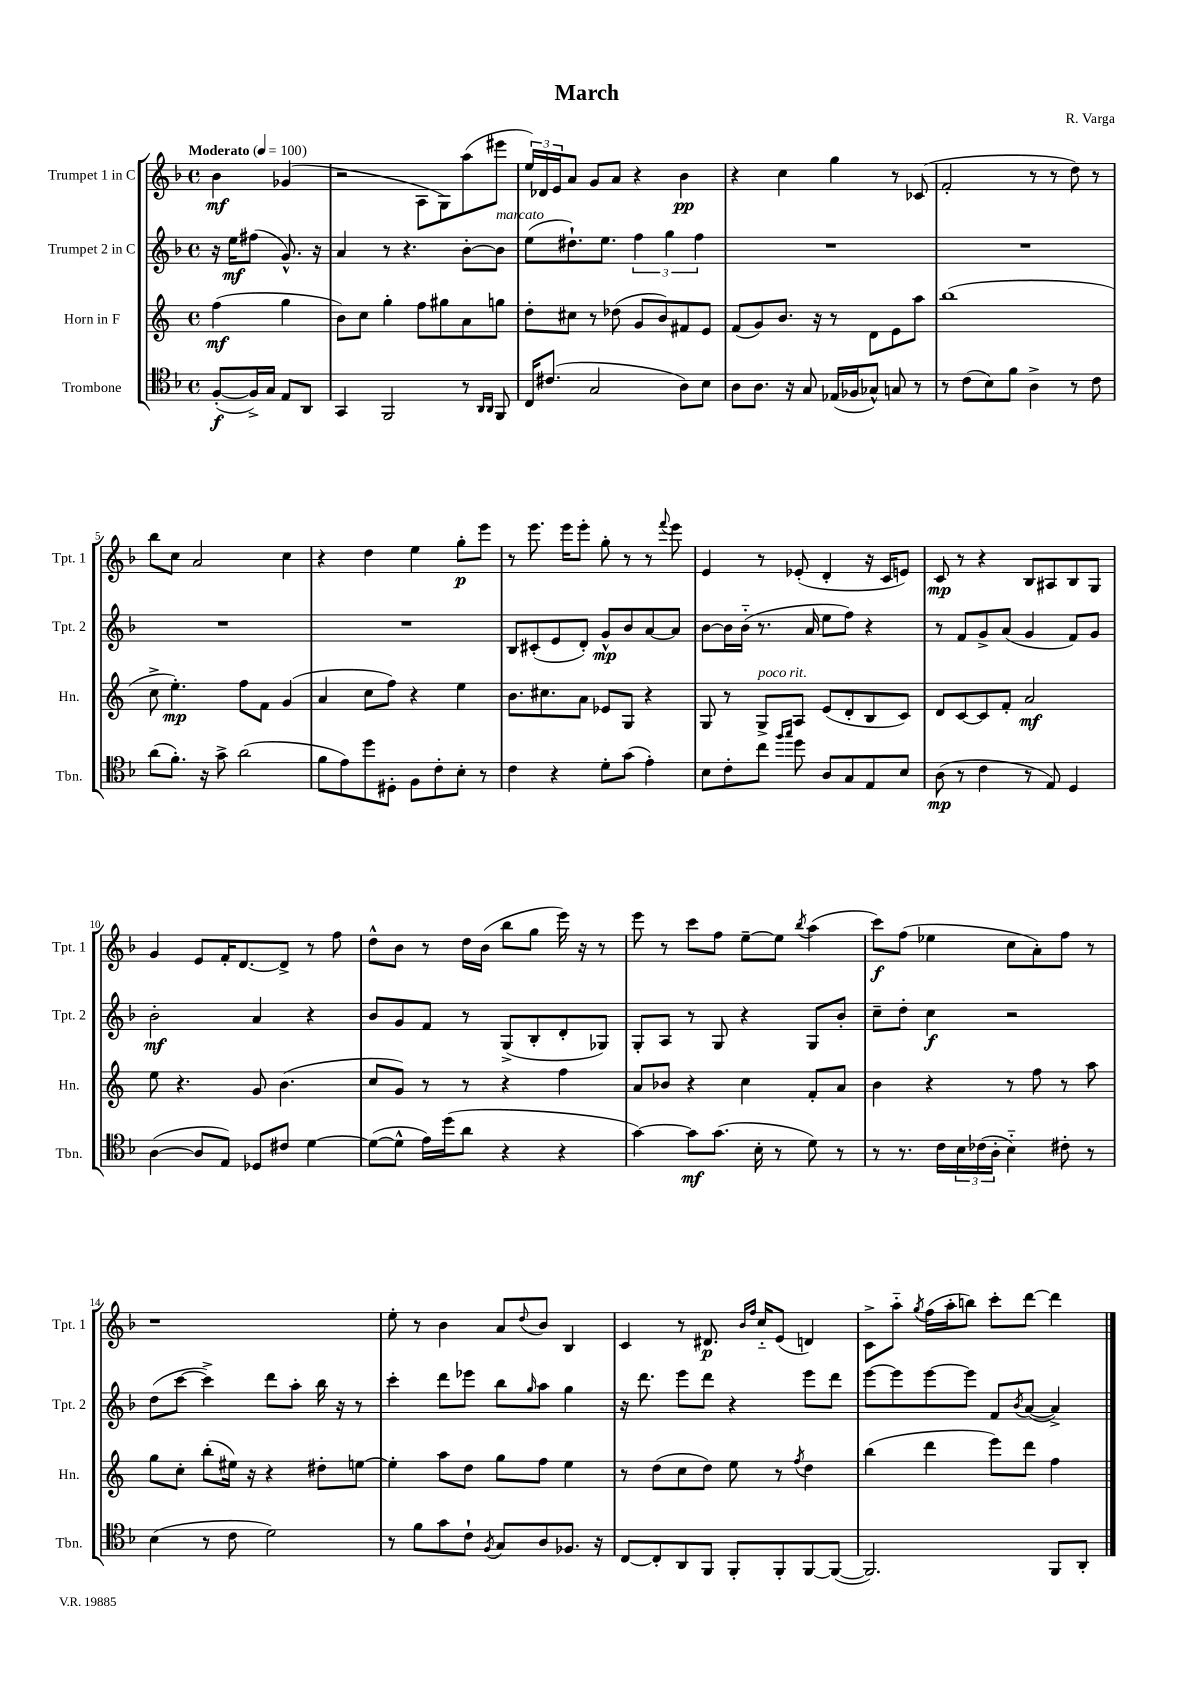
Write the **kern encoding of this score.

**kern	**dynam	**kern	**dynam	**kern	**dynam	**kern	**dynam
*part4	*part4	*part3	*part3	*part2	*part2	*part1	*part1
*staff4	*staff4	*staff3	*staff3	*staff2	*staff2	*staff1	*staff1
*I"Trombone	*	*I"Horn in F	*	*I"Trumpet 2 in C	*	*I"Trumpet 1 in C	*
*I'Tbn.	*	*I'Hn.	*	*I'Tpt. 2	*	*I'Tpt. 1	*
*clefC4	*	*clefG2	*	*clefG2	*	*clefG2	*
*k[b-]	*	*k[]	*	*k[b-]	*	*k[b-]	*
*M4/4	*	*M4/4	*	*M4/4	*	*M4/4	*
*met(c)	*	*met(c)	*	*met(c)	*	*met(c)	*
*MM100	*	*MM100	*	*MM100	*	*MM100	*
=	=	=	=	=	=	=	=
!	!	!	!	!	!	!LO:TX:a:B:t=Moderato	!
([8F'/L	f	(4ff\	mf	16r	.	4b-\	mf
.	.	.	.	16ee\KL	mf	.	.
16F^/L])	.	.	.	(8ff#X\J	.	.	.
16G/JJ	.	.	.	.	.	.	.
8E/L	.	4gg\	.	8.g^^/)	.	(4g-X/	.
8AA/J	.	.	.	.	.	.	.
.	.	.	.	16r	.	.	.
=1	=1	=1	=1	=1	=1	=1	=1
4GG/	.	8b\L)	.	4a/	.	2r	.
.	.	8cc\J	.	.	.	.	.
2FF/	.	4gg'\	.	8r	.	.	.
.	.	.	.	4.r	.	.	.
.	.	8ff\L	.	.	.	8A\L	.
.	.	8gg#X\	.	.	.	8G\)	.
8r	.	8a\	.	[8b-'\L	.	(8aa\	.
16qqAA/LL	.	.	.	.	.	.	.
16qqAA/JJ	.	.	.	.	.	.	.
!	!	!	!	!LO:TX:a:i:t=marcato	!	!	!
8FF/	.	8ggn\J	.	8b-\J]	.	8eee#X\J	.
=2	=2	=2	=2	=2	=2	=2	=2
16C/KL	.	8dd'\L	.	(8ee\L	.	24ee/LL)	.
.	.	.	.	.	.	24d-X/	.
(8.c#X/J	.	.	.	.	.	.	.
.	.	.	.	.	.	24e/J	.
.	.	8cc#X\J	.	8.dd#X`\)	.	8a/J	.
2G/	.	8r	.	.	.	8g/L	.
.	.	.	.	8.ee\J	.	.	.
.	.	(8dd-X\	.	.	.	8a/J	.
.	.	8g/L	.	6ff\	.	4r	.
.	.	8b/)	.	.	.	.	.
.	.	.	.	6gg\	.	.	.
8A\L)	.	8f#X/	.	.	.	4b-\	pp
.	.	.	.	6ff\	.	.	.
8B-\J	.	8e/J	.	.	.	.	.
=3	=3	=3	=3	=3	=3	=3	=3
8A\L	.	(8f/L	.	1r	.	4r	.
8.A\J	.	8g/)	.	.	.	.	.
.	.	8.b/J	.	.	.	4cc\	.
16r	.	.	.	.	.	.	.
8G/	.	.	.	.	.	.	.
.	.	16r	.	.	.	.	.
(16E-X/LL	.	8r	.	.	.	4gg\	.
16F-X/J	.	.	.	.	.	.	.
8G-X^^/J)	.	8d\L	.	.	.	.	.
8Gn/	.	8e\	.	.	.	8r	.
8r	.	8aa\J	.	.	.	(8c-X/	.
=4	=4	=4	=4	=4	=4	=4	=4
8r	.	(1bb	.	1r	.	2f'/	.
(8c\L	.	.	.	.	.	.	.
8B-\)	.	.	.	.	.	.	.
8f\J	.	.	.	.	.	.	.
4A^\	.	.	.	.	.	8r	.
.	.	.	.	.	.	8r	.
8r	.	.	.	.	.	8dd\)	.
8c\	.	.	.	.	.	8r	.
!!LO:LB:g=z
=5	=5	=5	=5	=5	=5	=5	=5
(8a\L	.	8cc^\	.	1r	.	8bb-\L	.
8.f'\J)	.	4.ee'\)	mp	.	.	8cc\J	.
.	.	.	.	.	.	2a/	.
16r	.	.	.	.	.	.	.
8g^\	.	.	.	.	.	.	.
(2a\	.	8ff\L	.	.	.	.	.
.	.	8f\J	.	.	.	.	.
.	.	(4g/	.	.	.	4cc\	.
=6	=6	=6	=6	=6	=6	=6	=6
8f\L	.	4a/	.	1r	.	4r	.
8e\)	.	.	.	.	.	.	.
8dd\	.	8cc\L	.	.	.	4dd\	.
8D#X'\J	.	8ff\J)	.	.	.	.	.
8F\L	.	4r	.	.	.	4ee\	.
8c'\	.	.	.	.	.	.	.
8B-'\J	.	4ee\	.	.	.	8gg'\L	p
8r	.	.	.	.	.	8eee\J	.
=7	=7	=7	=7	=7	=7	=7	=7
4c\	.	8.b\L	.	8B-/L	.	8r	.
.	.	.	.	(8c#X'/	.	8.eee\	.
.	.	8.cc#X\	.	.	.	.	.
4r	.	.	.	8e/	.	.	.
.	.	.	.	.	.	16eee\KL	.
.	.	8a\J	.	8d'/J)	.	8eee'\J	.
8d'\L	.	8e-X/L	.	8g^^/L	mp	8gg'\	.
(8g\J	.	8G/J	.	8b-/	.	8r	.
4e'\)	.	4r	.	[8a/	.	8r	.
.	.	.	.	.	.	8qqfff/	.
.	.	.	.	8a/J]	.	8eee\	.
=8	=8	=8	=8	=8	=8	=8	=8
8B-\L	.	8G/	.	[8b-\L	.	4e/	.
8c'\	.	8r	.	16b-\L]	.	.	.
.	.	.	.	(16b-\JJ	.	.	.
!	!	!LO:TX:a:i:t=poco rit.	!	!	!	!	!
8cc\J	.	8G^/L	.	8.r	.	8r	.
16qqff/LL	.	.	.	.	.	.	.
16qqgg/JJ	.	.	.	.	.	.	.
8dd\	.	8A/J	.	.	.	(8e-X'/	.
.	.	.	.	16a/	.	.	.
8A/L	.	(8e/L	.	8ee\L	.	4d'/	.
8G/	.	8d'/	.	8ff\J)	.	.	.
8E/	.	8B/	.	4r	.	16r	.
.	.	.	.	.	.	16c/KL	.
8B-/J	.	8c/J)	.	.	.	8en/J)	.
=9	=9	=9	=9	=9	=9	=9	=9
(8A\	mp	8d/L	.	8r	.	8c/	mp
8r	.	[8c/	.	8f/L	.	8r	.
4c\	.	8c/]	.	8g^/	.	4r	.
.	.	8f'/J	.	(8a/J	.	.	.
8r	.	2a/	mf	4g/	.	8B-/L	.
8E/)	.	.	.	.	.	8A#X/	.
4D/	.	.	.	8f/L)	.	8B-/	.
.	.	.	.	8g/J	.	8G/J	.
!!LO:LB:g=z
=10	=10	=10	=10	=10	=10	=10	=10
([4A\	.	8ee\	.	2b-'\	mf	4g/	.
.	.	4.r	.	.	.	.	.
8A/L]	.	.	.	.	.	8e/L	.
8E/J)	.	.	.	.	.	16f'/K	.
.	.	.	.	.	.	[8.d/	.
8D-X/L	.	8g/	.	4a/	.	.	.
8c#X/J	.	(4.b\	.	.	.	8d^/J]	.
[4d\	.	.	.	4r	.	8r	.
.	.	.	.	.	.	8ff\	.
=11	=11	=11	=11	=11	=11	=11	=11
(8d\L_	.	8cc/L	.	8b-/L	.	8dd^^\L	.
8d^^\J]	.	8g/J)	.	8g/	.	8b-\J	.
16e\LL)	.	8r	.	8f/J	.	8r	.
(16dd\J	.	.	.	.	.	.	.
8a\J	.	8r	.	8r	.	16dd\LL	.
.	.	.	.	.	.	(16b-\JJ	.
4r	.	4r	.	(8G^/L	.	8bb-\L	.
.	.	.	.	8B-'/	.	8gg\J	.
4r	.	4ff\	.	8d'/	.	16eee\)	.
.	.	.	.	.	.	16r	.
.	.	.	.	8G-X/J)	.	8r	.
=12	=12	=12	=12	=12	=12	=12	=12
[4g\)	.	8a/L	.	8G'/L	.	8eee\	.
.	.	8b-X/J	.	8A/J	.	8r	.
8g\L]	mf	4r	.	8r	.	8ccc\L	.
(8.g\J	.	.	.	8G/	.	8ff\J	.
.	.	4cc\	.	4r	.	[8ee~\L	.
16B-'\	.	.	.	.	.	.	.
8r	.	.	.	.	.	8ee\J]	.
.	.	.	.	.	.	8qbb-/	.
8d\)	.	8f'/L	.	8G/L	.	(4aa\	.
8r	.	8a/J	.	8b-'/J	.	.	.
=13	=13	=13	=13	=13	=13	=13	=13
8r	.	4b\	.	8cc~\L	.	8ccc\L)	f
8.r	.	.	.	8dd'\J	.	(8ff\J	.
.	.	4r	.	4cc\	f	4ee-X\	.
16c\LL	.	.	.	.	.	.	.
24B-\	.	.	.	.	.	.	.
(24c-X\	.	.	.	.	.	.	.
24A'\JJ	.	.	.	.	.	.	.
4B-\)	.	8r	.	2r	.	8cc\L	.
.	.	8ff\	.	.	.	8a'\)	.
8c#X'\	.	8r	.	.	.	8ff\J	.
8r	.	8aa\	.	.	.	8r	.
!!LO:LB:g=z
=14	=14	=14	=14	=14	=14	=14	=14
(4B-\	.	8gg\L	.	(8dd\L	.	1r	.
.	.	8cc'\J	.	[8ccc\J	.	.	.
8r	.	(8bb'\L	.	4ccc^\])	.	.	.
8c\	.	16ee#X\Jk)	.	.	.	.	.
.	.	16r	.	.	.	.	.
2d\)	.	4r	.	8ddd\L	.	.	.
.	.	.	.	8aa'\J	.	.	.
.	.	8dd#X'\L	.	16bb-\	.	.	.
.	.	.	.	16r	.	.	.
.	.	[8een\J	.	8r	.	.	.
=15	=15	=15	=15	=15	=15	=15	=15
8r	.	4ee'\]	.	4ccc'\	.	8ee'\	.
8f\L	.	.	.	.	.	8r	.
8g\	.	8aa\L	.	8ddd\L	.	4b-\	.
8c`\J	.	8dd\J	.	8eee-X\J	.	.	.
8qF/	.	.	.	.	.	.	.
8G/L	.	8gg\L	.	8bb-\L	.	8a/L	.
.	.	.	.	16qqgg/	.	8qqdd/	.
8A/	.	8ff\J	.	8aa\J	.	8b-/J	.
8.F-X/J	.	4ee\	.	4gg\	.	4B-/	.
16r	.	.	.	.	.	.	.
=16	=16	=16	=16	=16	=16	=16	=16
[8C/L	.	8r	.	16r	.	4c/	.
.	.	.	.	8.ddd\	.	.	.
8C'/]	.	(8dd\L	.	.	.	.	.
8AA/	.	8cc\	.	8eee\L	.	8r	.
8FF/J	.	8dd\J)	.	8ddd\J	.	8.d#X/	p
8FF'/L	.	8ee\	.	4r	.	.	.
.	.	.	.	.	.	16qqb-/LL	.
.	.	.	.	.	.	16qqff/JJ	.
.	.	.	.	.	.	16cc/KL	.
8FF'/	.	8r	.	.	.	(8e/J	.
.	.	8qff/	.	.	.	.	.
[8FF/	.	4dd\	.	8eee\L	.	4dn/)	.
(8FF/J_	.	.	.	8ddd\J	.	.	.
=17	=17	=17	=17	=17	=17	=17	=17
2.FF/])	.	(4bb\	.	[8eee\L	.	8c^\L	.
.	.	.	.	8eee\]	.	8aa\J	.
.	.	.	.	.	.	8qgg/	.
.	.	4ddd\	.	[8eee\	.	(16ff\LL	.
.	.	.	.	.	.	16aa'\J	.
.	.	.	.	8eee\J]	.	8bbn\J)	.
.	.	8eee\L)	.	8f/L	.	8ccc'\L	.
.	.	.	.	8qb-/	.	.	.
.	.	8ddd\J	.	([8a/J	.	[8ddd\J	.
8FF/L	.	4ff\	.	4a^/])	.	4ddd\]	.
8AA'/J	.	.	.	.	.	.	.
==	==	==	==	==	==	==	==
*-	*-	*-	*-	*-	*-	*-	*-
